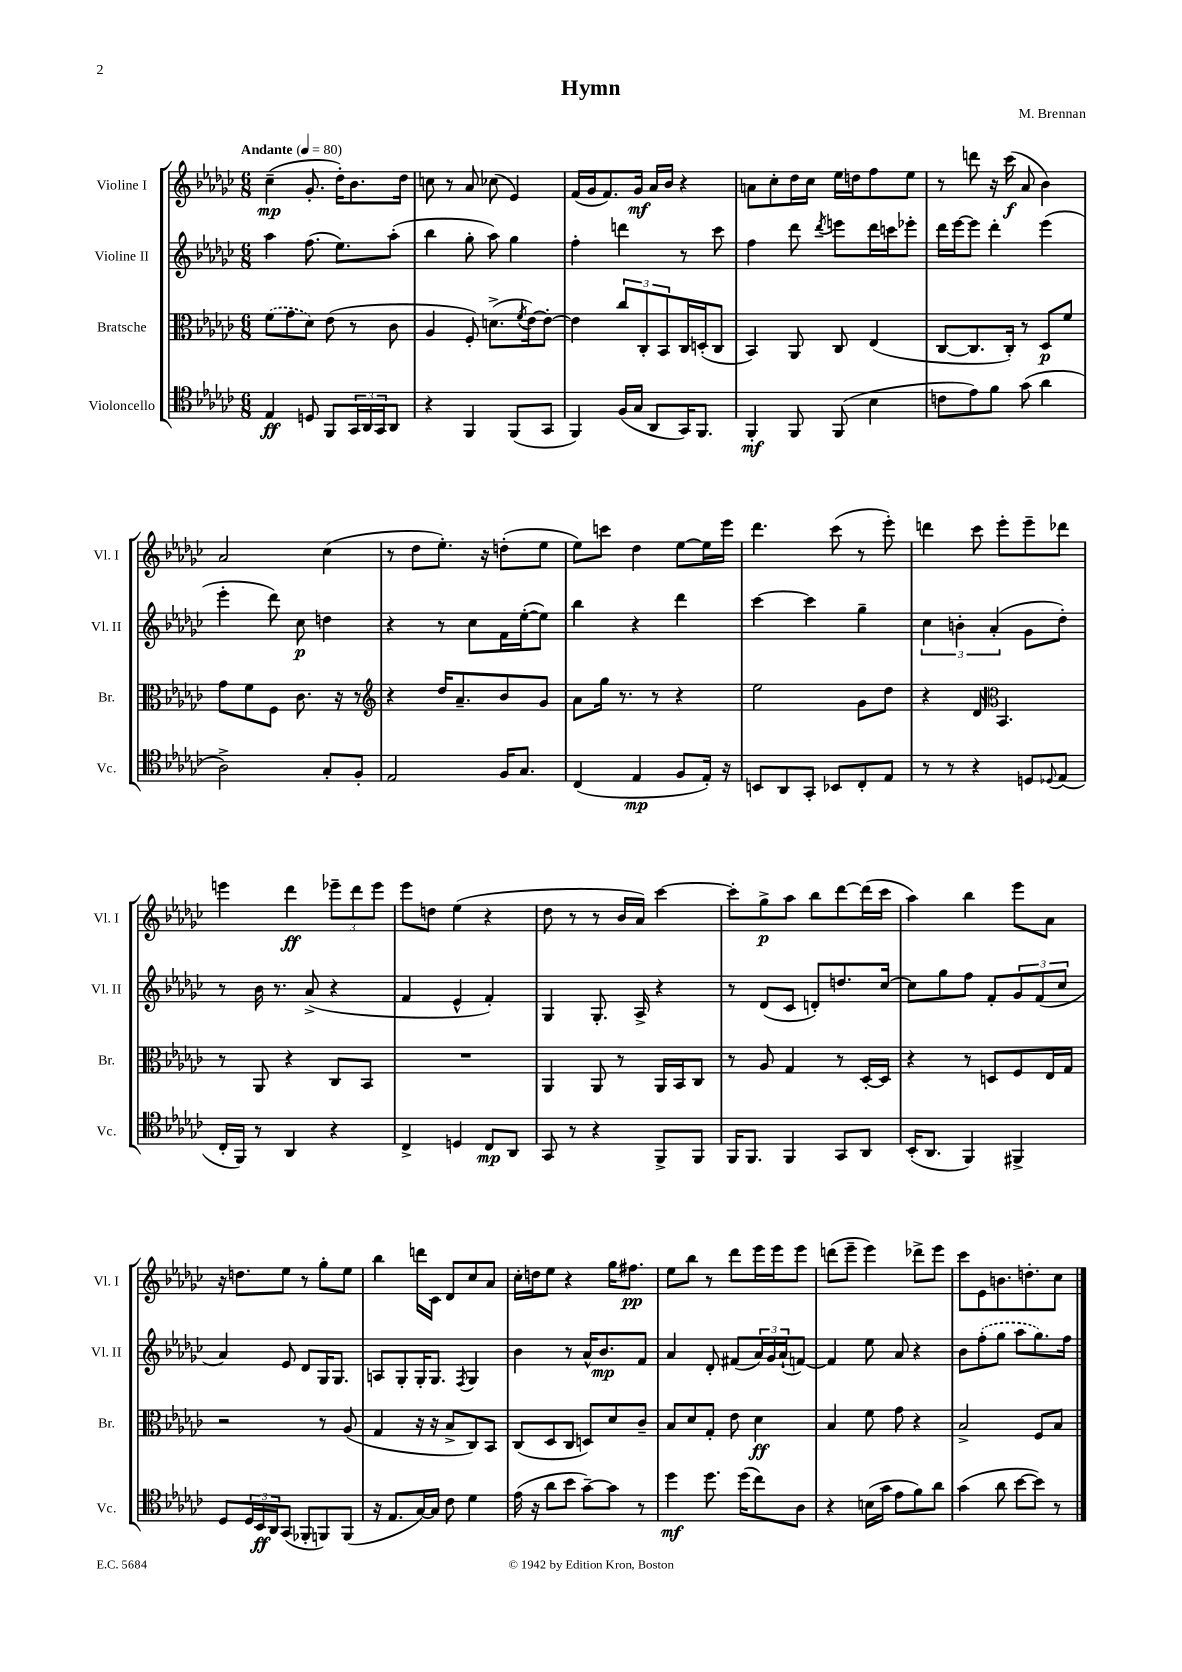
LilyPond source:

\header { title = "Hymn" composer = "M. Brennan" }
<<
\new StaffGroup <<
\new Staff = "s0" \with { instrumentName = "Violine I" shortInstrumentName = "Vl. I" } {
    \clef treble \key ges \major \numericTimeSignature \time 6/8 \tempo "Andante" 4 = 80
    ces''4--\mp( ges'8.-. des''16-.) bes'8. des''16 |
    c''8 r8 aes'8 ces''8( ees'4) |
    f'16( ges'16 f'8.) ges'16\mf aes'16 bes'16 r4 |
    a'8 ces''8-. des''16 ces''16 ees''16 d''16 f''8 ees''8 |
    r8 d'''8 r16 ces'''16\f( aes'8 bes'4) |
    aes'2 ces''4( |
    r8 des''8 ees''8.-.) r16 d''8-.( ees''8 |
    ees''8) c'''8 des''4 ees''8~ ees''16 ees'''16 |
    des'''4. ces'''8( r8 ees'''8-.) |
    d'''4 ces'''8 ees'''8-. ees'''8-- des'''8 |
    e'''4 des'''4\ff \tuplet 3/2 { ees'''8-- des'''8 ees'''8 } |
    ees'''8 d''8 ees''4( r4 |
    des''8 r8 r8 bes'16 aes'16) ces'''4~ |
    ces'''8-. ges''8->\p aes''8 bes''8 des'''8~ des'''16( ces'''16 |
    aes''4) bes''4 ees'''8 aes'8 |
    r16 d''8. ees''8 r8 ges''8-. ees''8 |
    bes''4 d'''16 ces'16 des'8 ces''8 aes'8 |
    ces''16-. d''16 ees''8 r4 ges''16 fis''8.\pp |
    ees''8 bes''8 r8 des'''8 ees'''16 ees'''16 ees'''8 |
    d'''8( ees'''8-- ees'''4) des'''8-> ees'''8 |
    ces'''8 ees'8 b'8. d''8.-. ces''8 \bar "|." |
}
\new Staff = "s1" \with { instrumentName = "Violine II" shortInstrumentName = "Vl. II" } {
    \clef treble \key ges \major \numericTimeSignature \time 6/8
    aes''4 f''8.( ees''8.) aes''8-.( |
    bes''4 ges''8-. aes''8) ges''4 |
    f''4-. d'''4 r8 ces'''8 |
    f''4 des'''8 \acciaccatura { des'''8 } e'''8 des'''16 c'''16 ees'''8-. |
    des'''16 ees'''16~ ees'''8 des'''4-. ees'''4( |
    ees'''4-. des'''8) ces''8\p d''4 |
    r4 r8 ces''8 f'16 ees''16~-.( ees''8) |
    bes''4 r4 des'''4 |
    ces'''4~ ces'''4 ges''4-- |
    \tuplet 3/2 { ces''4 b'4-. aes'4-.( } ges'8 des''8-.) |
    r8 bes'16 r8. aes'8->( r4 |
    f'4 ees'4-^ f'4-.) |
    ges4 ges8.-. aes16-> r4 |
    r8 des'8( ces'8 d'8-.) d''8. ces''16~ |
    ces''8 ges''8 f''8 f'8-. \tuplet 3/2 { ges'8 f'8( ces''8 } |
    aes'4) ees'8 des'8 ges16 ges8. |
    a8 ges8-. ges16-. ges8. \acciaccatura { f8 } ges4 |
    bes'4 r8 aes'16-^ bes'8.\mp f'8 |
    aes'4 des'8-. fis'8( \tuplet 3/2 { aes'16) ges'16 aes'16-!( } f'8~) |
    f'4 ees''8 aes'8 r4 |
    bes'8 \once \slurDashed f''8-.( ges''8 aes''8 ges''8.) f''16 \bar "|." |
}
\new Staff = "s2" \with { instrumentName = "Bratsche" shortInstrumentName = "Br." } {
    \clef alto \key ges \major \numericTimeSignature \time 6/8
    \once \slurDashed f'8( ges'8 des'8) ees'8( r8 ces'8 |
    aes4 f8-.) d'8.->( \acciaccatura { f'8 } ees'16~) ees'8~-. |
    ees'4 \tuplet 3/2 { ces''8 ces8-. bes,8 } ces16 d16-.( ces8 |
    bes,4) aes,8 ces8 ees4( |
    ces8~ ces8. ces16-.) r8 des8\p f'8 |
    ges'8 f'8 f8 ces'8. r16 r8 |
    \clef treble r4 des''16 aes'8.-- bes'8 ges'8 |
    aes'8 ges''16 r8. r8 r4 |
    ees''2 ges'8 des''8 |
    r4 des'8 \clef alto bes,4. |
    r8 aes,8 r4 ces8 bes,8 |
    R2. |
    aes,4 aes,8 r8 aes,16 bes,16 ces8 |
    r8 aes8 ges4 r8 des16~-. des16 |
    r4 r8 d8 f8 ees16 ges16 |
    r2 r8 aes8( |
    ges4 r16 r16 bes8-> ces8) bes,8 |
    ces8( des8 ces8 d8) des'8 ces'8-- |
    bes8 des'8 ges8-. ees'8 des'4\ff |
    bes4 f'8 ges'8 r4 |
    bes2-> f8 bes8 \bar "|." |
}
\new Staff = "s3" \with { instrumentName = "Violoncello" shortInstrumentName = "Vc." } {
    \clef tenor \key ges \major \numericTimeSignature \time 6/8
    ees4\ff d8 f,8 \tuplet 3/2 { ges,16 aes,16 ges,16 } aes,8 |
    r4 f,4 f,8( ges,8 |
    f,4) f16( ges16 aes,8 ges,16) f,8. |
    f,4-.\mf f,8 f,8( bes4 |
    c'8 ees'8) f'8 ges'8( aes'4 |
    aes2->) ges8-. f8-. |
    ees2 f16 ges8. |
    ces4( ees4\mp f8 ees16-.) r16 |
    b,8 aes,8 ges,8-. bes,8 ces8-. ees8 |
    r8 r8 r4 d8 \appoggiatura { des8 } ees8( |
    ces16-. f,16) r8 aes,4 r4 |
    ces4-> d4 ces8\mp aes,8 |
    ges,8 r8 r4 f,8-> f,8 |
    f,16 f,8. f,4 ges,8 aes,8 |
    bes,16-.( aes,8. f,4) fis,4-> |
    des8 \tuplet 3/2 { des16 bes,16\ff aes,16 } ges,8( fes,8-. f,8) f,8( |
    r16 ees8. ges16~) ges16 ces'8 des'4 |
    ees'16( r16 aes'8 bes'8 ges'8~--) ges'8 r8 |
    des''4\mf des''8. des''16( ces''8) aes8 |
    r4 b16( ges'16 ees'8 f'8) aes'8 |
    ges'4( aes'8 bes'8~ bes'8) r8 \bar "|." |
}
>>
>>
\layout { \context { \Score \remove "Bar_number_engraver" } }
